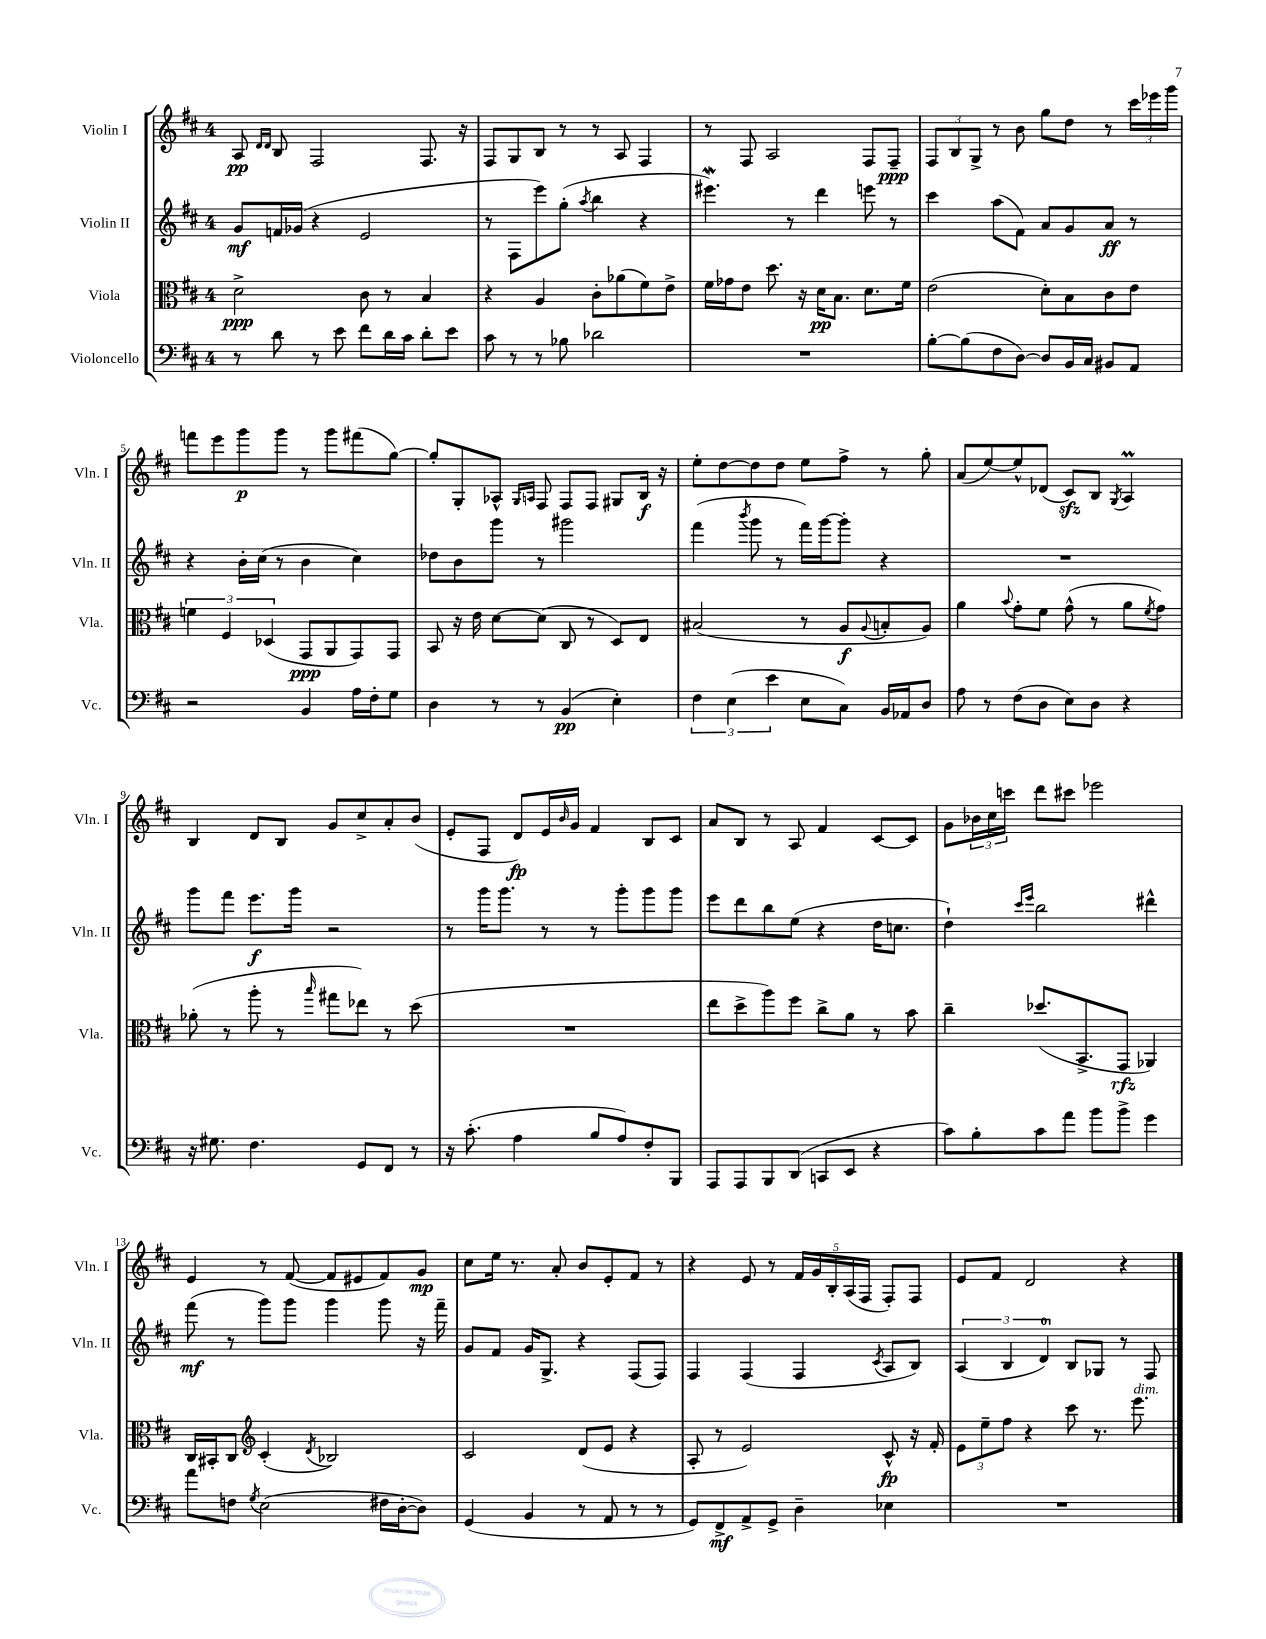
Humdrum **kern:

**kern	**kern	**kern	**kern
*staff4	*staff3	*staff2	*staff1
*clefF4	*clefC3	*clefG2	*clefG2
*k[f#c#]	*k[f#c#]	*k[f#c#]	*k[f#c#]
*M4/4	*M4/4	*M4/4	*M4/4
8r	2d^\	8g/L	8A/
.	.	.	16qqd/LL
.	.	.	16qqd/JJ
8d\	.	16f/L	8B/
.	.	(16g-/JJ	.
8r	.	4r	2F#/
8e\	.	.	.
8f#\L	8c#\	2e/	.
16d\L	8r	.	.
16c#\JJ	.	.	.
8d'\L	4B/	.	8.F#/
8e\J	.	.	.
.	.	.	16r
=	=	=	=
8c#\	4r	8r	8F#/L
8r	.	8F#\L	8G/
8r	4A/	8eee\)	8B/J
8B-\	.	(8gg'\J	8r
.	.	8qaa/	.
2d-\	8c#'\L	4bb\	8r
.	(8a-\	.	8A/
.	8f#\)	4r	4F#/
.	8e^\J	.	.
=	=	=	=
1r	16f#\LL	4.eee#\)	8r
.	16g-\J	.	.
.	8e\J	.	8F#/
.	8.dd\	.	2A/
.	.	8r	.
.	16r	.	.
.	16d\LK	4ddd\	.
.	8.B\J	.	.
.	8.d\L	8eee\	8F#/L
.	.	8r	8F#~/J
.	16f#\Jk	.	.
=	=	=	=
[8B'\L	(2e\	4ccc#\	12F#/L
.	.	.	12B/
(8B\]	.	.	.
.	.	.	12G^/J
8F#\	.	(8aa\L	8r
[8D\J)	.	8f#\J)	8b\
8D/]L	8d'\L)	8a/L	8gg\L
16BB/L	8B\	8g/	8dd\J
16C#/JJ	.	.	.
8BB#/L	8c#\	8a/J	8r
8AA/J	8e\J	8r	24ccc#\LL
.	.	.	24eee-\
.	.	.	24ggg\JJ
=	=	=	=
2r	6f\	4r	8fff\L
.	.	.	8eee\
.	6F#/	.	.
.	.	16b'\LL	8ggg\
.	.	(16cc#\JJ	.
.	(6D-/	.	.
.	.	8r	8ggg\J
4BB/	8GG/L	4b\	8r
.	8AA/	.	8ggg\L
16A\LL	8GG/)	4cc#\)	(8fff#\
16F#'\J	.	.	.
8G\J	8GG/J	.	[8gg\J)
=	=	=	=
4D\	8BB/	8dd-\L	8gg'/]L
.	16r	8b\	8G'/
.	16e\	.	.
8r	[8d\L	8ggg\J	8A-^^/J
.	.	.	16qqG/LL
.	.	.	16qqA/JJ
8r	(8d\]J	8r	8F#/
(4BB/	8C#/	2ggg#\	8F#/L
.	8r	.	8F#/J
4E'\)	8D/L)	.	8G#/L
.	8E/J	.	16B/Jk
.	.	.	16r
=	=	=	=
6F#\	(2B#/	(4fff#\	8ee'\L
.	.	.	[8dd\
(6E\	.	.	.
.	.	8qbbb/	.
.	.	8ggg\	8dd\]
6e\	.	.	.
.	.	8r	8dd\J
8E\L	8r	16fff#\LL)	8ee\L
.	.	[16ggg\J	.
8C#\J)	8A/L	8ggg'\]J	8ff#^\J
.	8qqA/	.	.
16BB/LL	8B'/	4r	8r
16AA-/J	.	.	.
8D/J	8A/J)	.	8gg'\
=	=	=	=
8A\	4a\	1r	(8a/L
8r	.	.	[8ee/)
.	8qqb/	.	.
(8F#\L	8g'\L	.	8ee^^/]
8D\J	8f#\J	.	(8d-/J
8E\L)	(8g^^\	.	8c#/L)
8D\J	8r	.	8B/J
.	.	.	8qG/
4r	8a\L	.	4A/
.	8qf#/	.	.
.	8g\J)	.	.
=	=	=	=
16r	(8a-'\	8ggg\L	4B/
8.G#\	.	.	.
.	8r	8fff#\J	.
4.F#\	8aa'\	8.eee\L	8d/L
.	8r	.	8B/J
.	.	16ggg\Jk	.
.	16qqbb/	.	.
.	8gg#\L	2r	8g/L
8GG/L	8ee-\J)	.	8cc#^/
8FF#/J	8r	.	8a'/
8r	(8dd\	.	(8b/J
=	=	=	=
16r	1r	8r	8e'/L
(8.c#'\	.	.	.
.	.	16ggg\LK	8F#/J
.	.	8.ggg\J	.
4A\	.	.	8d/L)
.	.	8r	16e/L
.	.	.	16qqb/
.	.	.	16g/JJ
8B/L	.	8r	4f#/
8A/)	.	8ggg'\L	.
8F#'/	.	8ggg\	8B/L
8BBB/J	.	8ggg\J	8c#/J
=	=	=	=
8AAA/L	8ee\L	8eee\L	8a/L
8AAA/	8dd^\	8ddd\	8B/J
8BBB/	8aa\)	8bb\	8r
(8DD/J	8ff#\J	(8ee\J	8A/
8CC/L	8cc#^\L	4r	4f#/
8EE/J	8a\J	.	.
4r	8r	16dd\LK	[8c#/L
.	.	8.cc\J	.
.	8b\	.	8c#/]J
=	=	=	=
8c#\L)	4cc#~\	4dd`\)	8g\L
8B'\	.	.	24b-\L
.	.	.	24cc#\
.	.	.	24ccc\JJ
.	.	16qqccc#/LL	.
.	.	16qqeee/JJ	.
8c#\	(8.dd-/L	2bb\	8ddd\L
8a\J	.	.	8ccc#\J
.	8.BB^/	.	.
8b\L	.	.	2eee-\
8b^\J	8GG/J	.	.
4g\	4AA-/)	4ddd#^^\	.
=	=	=	=
8a\L	16C#/LL	(8fff#\	4e/
.	16BB#'/J	.	.
8F\J	8C#/J	8r	.
*	*clefG2	*	*
8qG/	.	.	.
(2E\	(4c#'/	8ggg\L)	8r
.	.	8ggg\J	([8f#/
.	8qd/	.	.
.	2B-/)	4ggg\	8f#/]L
.	.	.	8e#/
16F#\LL	.	8ggg\	8f#/)
[16D'\J	.	.	.
8D\]J)	.	16r	8g/J
.	.	16fff#~\	.
=	=	=	=
(4GG/	2c#/	8g/L	8cc#\L
.	.	8f#/J	16ee\Jk
.	.	.	8.r
4BB/	.	16g/LK	.
.	.	8.G^/J	.
.	.	.	8a'/
8r	(8d/L	4r	8b/L
8AA/	8e/J	.	8e'/
8r	4r	(8F#/L	8f#/J
8r	.	8F#/J)	8r
=	=	=	=
8GG/L)	8A'/	4F#/	4r
8FF#^/	8r	.	.
8AA^/	2e/)	(4F#/	8e/
8GG^/J	.	.	8r
4D~\	.	4F#/	20f#/LL
.	.	.	20g/
.	.	.	20B'/
.	.	.	(20A/
.	.	.	20F#/JJ
.	.	8qc#/	.
4E-\	8c#^^/	8A/L	8F#'/L)
.	16r	8B/J)	8F#/J
.	16f#'/	.	.
=	=	=	=
1r	12e\L	(6A/	8e/L
.	12ee~\	.	.
.	.	.	8f#/J
.	12ff#\J	6B/	.
.	4r	.	2d/
.	.	6d/)	.
.	8ccc#\	8B/L	.
.	8.r	8G-/J	.
.	.	8r	4r
.	8.eee\	.	.
.	.	8F#/	.
==	==	==	==
*-	*-	*-	*-
